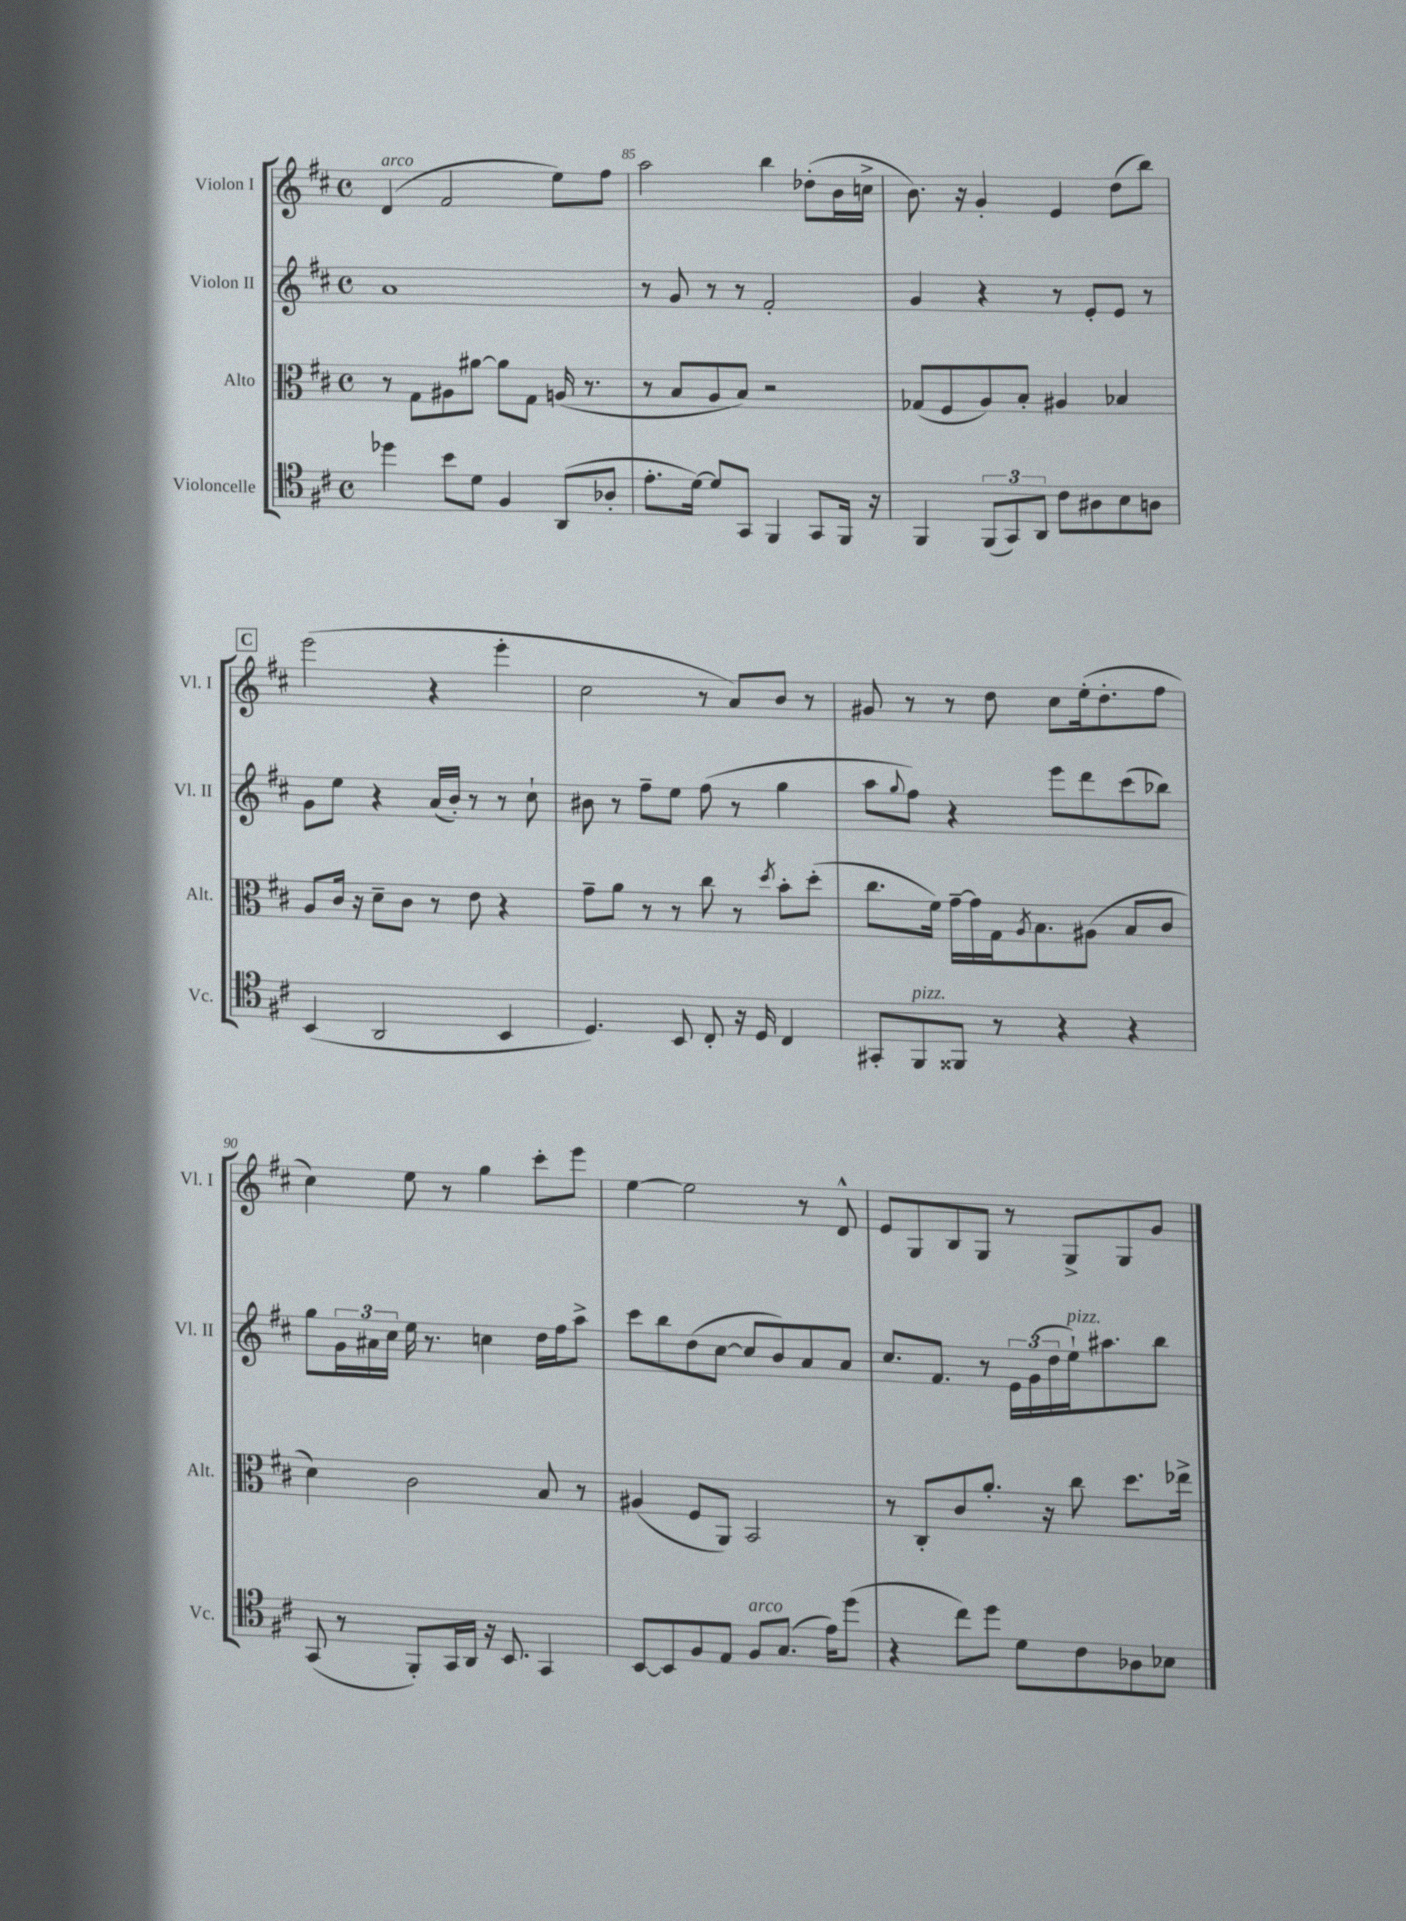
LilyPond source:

<<
\new StaffGroup <<
\new Staff = "s0" \with { instrumentName = "Violon I" shortInstrumentName = "Vl. I" } {
    \clef treble \key d \major \defaultTimeSignature \time 4/4
    d'4^\markup { \italic "arco" }( fis'2 e''8) fis''8 |
    a''2 b''4 des''8-.( b'16 c''16-> |
    b'8.) r16 g'4-. e'4 d''8( b''8) |
    \mark \markup { \box "C" } e'''2( r4 e'''4-. |
    cis''2 r8 a'8) b'8 r8 |
    gis'8 r8 r8 d''8 cis''8 e''16-.( d''8.-. fis''8 |
    cis''4) e''8 r8 g''4 cis'''8-. e'''8 |
    e''4~ e''2 r8 d'8-^ |
    e'8 g8 b8 g8 r8 g8-> g8 g'8 \bar "|." |
}
\new Staff = "s1" \with { instrumentName = "Violon II" shortInstrumentName = "Vl. II" } {
    \clef treble \key d \major \defaultTimeSignature \time 4/4
    a'1 |
    r8 g'8 r8 r8 fis'2-. |
    g'4 r4 r8 e'8-. e'8 r8 |
    \mark \markup { \box "C" } g'8 e''8 r4 a'16( b'16-.) r8 r8 cis''8-! |
    bis'8 r8 fis''8-- e''8 fis''8( r8 g''4 |
    a''8 \appoggiatura { g''8 } fis''8) r4 e'''8 d'''8 cis'''8( bes''8) |
    g''8 \tuplet 3/2 { g'16 ais'16 cis''16 } e''16 r8. c''4 d''16 fis''16 a''8-> |
    cis'''8 b''8 d''8( cis''8~ cis''8 b'8) a'8 a'8 |
    cis''8. fis'8. r8 \tuplet 3/2 { e'16 g'16( d''16 } e''16-!^\markup { \italic "pizz." }) ais''8. b''8 \bar "|." |
}
\new Staff = "s2" \with { instrumentName = "Alto" shortInstrumentName = "Alt." } {
    \clef alto \key d \major \defaultTimeSignature \time 4/4
    r8 g8 ais8 ais'8~ ais'8 g8 a16( r8. |
    r8 b8 a8 b8) r2 |
    ges8( fis8 a8) b8-. ais4 bes4 |
    \mark \markup { \box "C" } a8 cis'16 r16 d'8-- cis'8 r8 e'8 r4 |
    g'8-- a'8 r8 r8 cis''8 r8 \acciaccatura { d''8 } b'8-. d''8-.( |
    cis''8. fis'16) g'16~-- g'16 g16 \acciaccatura { a8 } b8. ais8( b8 cis'8 |
    d'4) cis'2 b8 r8 |
    ais4( fis8 a,8) b,2 |
    r8 cis8-. cis'8 a'8.-. r16 cis''8 d''8. ees''16-> \bar "|." |
}
\new Staff = "s3" \with { instrumentName = "Violoncelle" shortInstrumentName = "Vc." } {
    \clef tenor \key d \major \defaultTimeSignature \time 4/4
    des''4 b'8 d'8 fis4 a,8( aes8-. |
    e'8.-. d'16~) d'8 g,8 fis,4 g,8 fis,16 r16 |
    fis,4 \tuplet 3/2 { fis,8( g,8) a,8 } cis'8 ais8 b8 a8 |
    \mark \markup { \box "C" } b,4( a,2 b,4 |
    d4.) b,8 cis8-. r16 d16 cis4 |
    gis,8-. fis,8^\markup { \italic "pizz." } fisis,8 r8 r4 r4 |
    g,8( r8 fis,8-.) g,16 a,16 r16 b,8. g,4 |
    b,8~ b,8 fis8 e8 fis8^\markup { \italic "arco" } g8.( e'16) d''8( |
    r4 cis''8) d''8 d'8 cis'8 aes8 bes8 \bar "|." |
}
>>
>>
\layout { \context { \Score currentBarNumber = #84 \override BarNumber.break-visibility = ##(#f #t #t) barNumberVisibility = #(every-nth-bar-number-visible 5) } }
